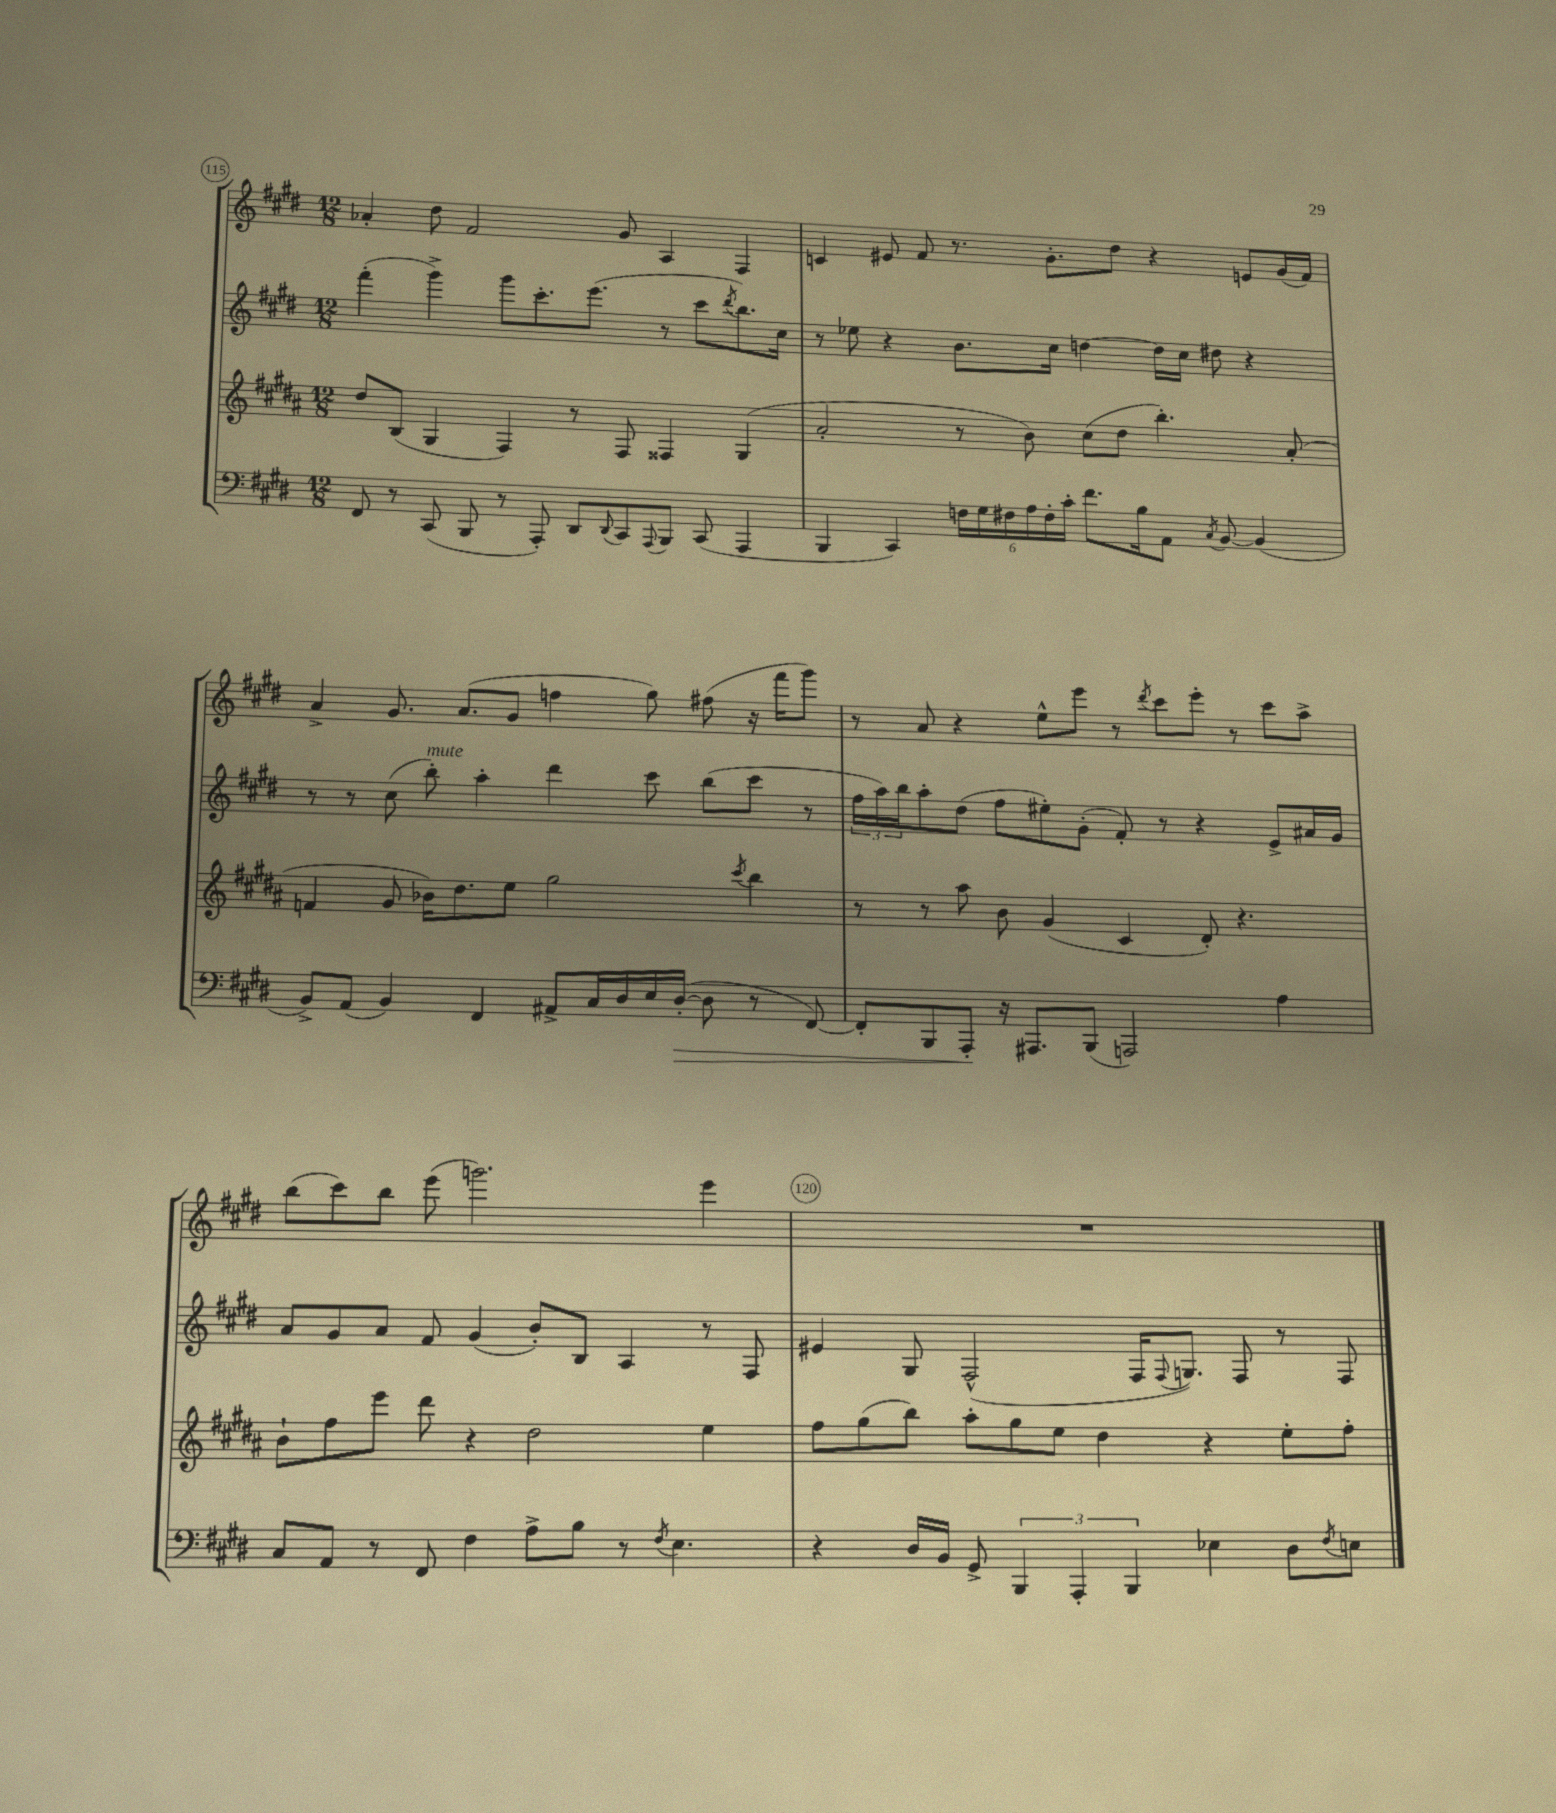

**kern	**kern	**kern	**kern
*staff4	*staff3	*staff2	*staff1
*clefF4	*clefG2	*clefG2	*clefG2
*k[f#c#g#d#]	*k[f#c#g#d#a#]	*k[f#c#g#d#]	*k[f#c#g#d#]
*M12/8	*M12/8	*M12/8	*M12/8
8FF#	8dd#	(4fff#'	4a-'
8r	(8B	.	.
(8CC#	4G#	4ggg#^)	8dd#
8BBB	.	.	2f#
8r	4F#)	8ggg#	.
8AAA')	.	8.ccc#'	.
8DD#	8r	.	.
.	.	(8.eee	.
8qqDD#	.	.	.
8CC#	8F#	.	8g#
8qqAAA	.	.	.
8BBB	4F##	8r	4A
(8CC#	.	8ccc#	.
.	.	8qddd#	.
4AAA	(4G#	8.bb)	4F#
.	.	16cc#	.
=	=	=	=
4BBB	2a#'	8r	4c
.	.	8ee-	.
4CC#)	.	4r	8e#
.	.	.	8f#
24F	8r	8.b	8.r
24G#	.	.	.
24F#	.	.	.
24A	8b)	.	.
24F#'	.	.	.
.	.	16cc#	8.g#'
24c#'	.	.	.
8.f#	(8cc#	[4dd	.
.	8dd#	.	8dd#
16B	.	.	.
8AA	4.bb')	16dd]	4r
.	.	16cc#	.
8qC#	.	.	.
[8BB	.	8dd#	.
(4BB]	.	4r	8e
.	(8a#'	.	(16g#
.	.	.	16f#)
=	=	=	=
8BB^)	4f	8r	4a^
(8AA	.	8r	.
4BB)	8g#	(8cc#	8.g#
.	16b-)	8bb')	.
.	8.dd#	.	(8.a
4FF#	.	4aa'	.
.	8ee	.	8g#
8AA#^	2gg#	4ddd#	4ff
16C#	.	.	.
16D#	.	.	.
16E	.	8ccc#	8gg#)
([16D#'	.	.	.
8D#]	.	(8bb	(8ff#
.	8qccc#	.	.
8r	4bb	8ccc#	16r
.	.	.	16fff#
[8FF#)	.	8r	8ggg#)
=	=	=	=
8FF#']	8r	24ff#	8r
.	.	24aa)	.
.	.	24bb	.
8BBB	8r	8aa'	8a
8AAA'	8aa#	(8dd#	4r
16r	8b	8ff#	.
8.AAA#	.	.	.
.	(4g#	8ee#')	8ee^^
(8BBB	.	(8g#'	8eee
2AAA)	4c#	8f#')	8r
.	.	.	8qddd#
.	.	8r	8ccc#
.	8d#')	4r	8eee'
.	4.r	.	8r
4A	.	8e^	8ccc#
.	.	16a#	8aa^
.	.	16g#	.
=	=	=	=
8C#	8b`	8a	(8bb
8AA	8ff#	8g#	8ccc#)
8r	8eee	8a	8bb
8FF#	8ddd#	8f#	(8eee
4F#	4r	(4g#	2.ggg)
8A^	2dd#	8b')	.
8B	.	8B	.
8r	.	4A	.
8qF#	.	.	.
4.E	.	.	.
.	4ee	8r	4eee
.	.	8F#	.
=	=	=	=
4r	8ff#	4e#	1.r
.	(8gg#	.	.
16D#	8bb)	8G#	.
16BB	.	.	.
8GG#^	8aa#'	(2F#^^	.
6BBB	8gg#	.	.
.	8ee	.	.
6AAA'	.	.	.
.	4dd#	.	.
6BBB	.	.	.
.	.	16F#	.
.	.	8qqF#	.
.	.	8.G)	.
4E-	4r	.	.
.	.	8F#	.
8D#	8ee'	8r	.
8qF#	.	.	.
8E	8ff#'	8F#	.
==	==	==	==
*-	*-	*-	*-
